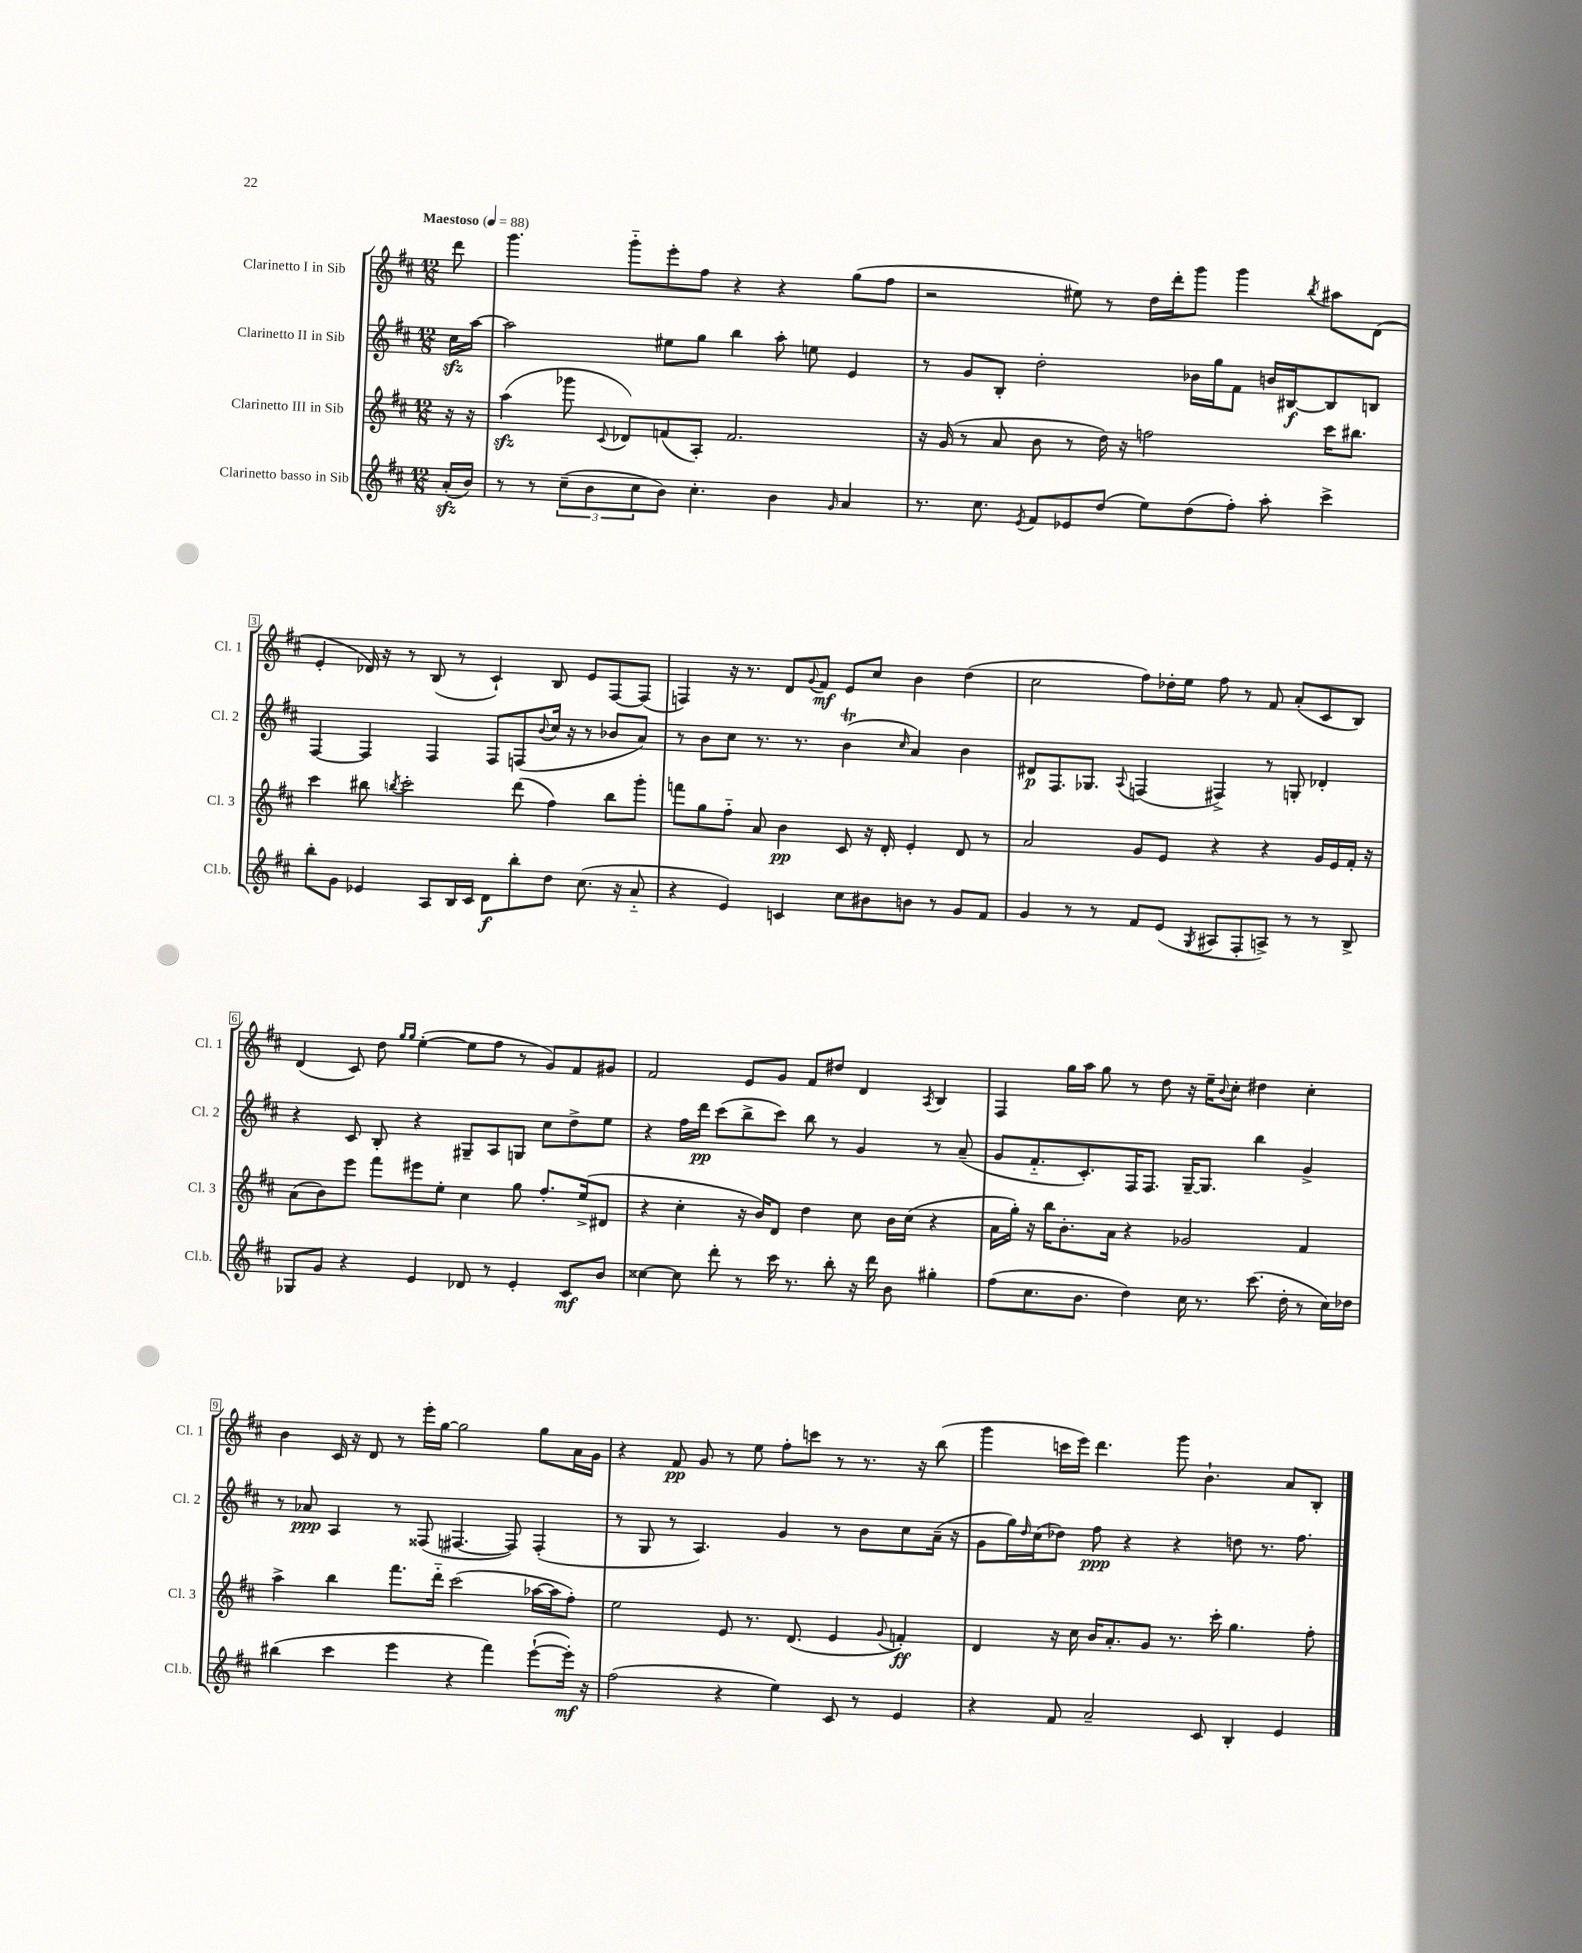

**kern	**dynam	**kern	**dynam	**kern	**dynam	**kern	**dynam
*part4	*part4	*part3	*part3	*part2	*part2	*part1	*part1
*staff4	*staff4	*staff3	*staff3	*staff2	*staff2	*staff1	*staff1
*I"Clarinetto basso in Sib	*	*I"Clarinetto III in Sib	*	*I"Clarinetto II in Sib	*	*I"Clarinetto I in Sib	*
*I'Cl.b.	*	*I'Cl. 3	*	*I'Cl. 2	*	*I'Cl. 1	*
*clefG2	*	*clefG2	*	*clefG2	*	*clefG2	*
*k[f#c#]	*	*k[f#c#]	*	*k[f#c#]	*	*k[f#c#]	*
*M12/8	*	*M12/8	*	*M12/8	*	*M12/8	*
*MM88	*	*MM88	*	*MM88	*	*MM88	*
=	=	=	=	=	=	=	=
!	!	!	!	!	!	!LO:TX:a:B:t=Maestoso	!
(16azz'/LL	.	16r	.	16cc#zz\LL	.	8ddd\	.
16b/JJ)	.	16r	.	[16aa\JJ	.	.	.
=1	=1	=1	=1	=1	=1	=1	=1
8r	.	(4aazz\	.	2aa\]	.	4.ggg\	.
8r	.	.	.	.	.	.	.
(12cc#~\L	.	8ggg-X\	.	.	.	.	.
12b\	.	.	.	.	.	.	.
.	.	8qqc#/	.	.	.	.	.
.	.	8d-X/L)	.	.	.	8ggg\L	.
12cc#\	.	.	.	.	.	.	.
8b\J)	.	(8fn/	.	8ee#X\L	.	8eee'\	.
4.cc#'\	.	8A'/J)	.	8gg\J	.	8ff#\J	.
.	.	2.f/	.	4bb\	.	4r	.
4b\	.	.	.	8aa'\	.	4r	.
.	.	.	.	8een\	.	.	.
16qqg/	.	.	.	.	.	.	.
4a/	.	.	.	4e/	.	(8gg\L	.
.	.	.	.	.	.	8ff#\J	.
=2	=2	=2	=2	=2	=2	=2	=2
8.r	.	16r	.	8r	.	2r	.
.	.	(16g/	.	.	.	.	.
.	.	8r	.	8g/L	.	.	.
8.cc#\	.	.	.	.	.	.	.
.	.	8a/	.	8B'/J	.	.	.
8qe/	.	.	.	.	.	.	.
8f#/L	.	8b\	.	2dd'\	.	.	.
8e-X/	.	8r	.	.	.	8ee#X\)	.
(8dd/J	.	16dd\)	.	.	.	8r	.
.	.	16r	.	.	.	.	.
8ee\L)	.	2ffn\	.	.	.	16dd\LL	.
.	.	.	.	.	.	16ddd'\J	.
(8dd\	.	.	.	16b-X\LL	.	8ggg\J	.
.	.	.	.	16gg\J	.	.	.
8ff#'\J)	.	.	.	8f#\J	.	4ggg\	.
8aa'\	.	.	.	16bn/LL	.	.	.
.	.	.	.	[16B#X/J	f	.	.
.	.	.	.	.	.	8qbb/	.
4ccc#^\	.	16ccc#\KL	.	8B#/]	.	8aa#X\L	.
.	.	8.bb#X\J	.	.	.	.	.
.	.	.	.	8Bn/J	.	(8d\J	.
!!LO:LB:g=z
=3	=3	=3	=3	=3	=3	=3	=3
8bb'\L	.	4ccc#\	.	[4F#/	.	4e'/	.
8g\J	.	.	.	.	.	.	.
4e-X/	.	8bb#X\	.	4F#/]	.	16d-X/)	.
.	.	.	.	.	.	16r	.
.	.	8qbbn/	.	.	.	.	.
.	.	2ccc#'\	.	.	.	8r	.
8A/L	.	.	.	4F#/	.	(8B/	.
16B/L	.	.	.	.	.	8r	.
16c#/JJ	.	.	.	.	.	.	.
8d\L	f	.	.	8F#/L	.	4c#`/)	.
8bb'\	.	(8ddd\	.	(8Fn/	.	.	.
.	.	.	.	8qqb/	.	.	.
8dd\J	.	4ff#\)	.	16cc#/Jk	.	8B/	.
.	.	.	.	16r	.	.	.
(8.cc#\	.	.	.	8r	.	8e/L	.
.	.	8bb\L	.	8b-X/L	.	[8F#/	.
16r	.	.	.	.	.	.	.
8a/	.	8ggg'\J	.	8a/J)	.	(8F#/J]	.
=4	=4	=4	=4	=4	=4	=4	=4
4r	.	8fffn\L	.	8r	.	4Fn/)	.
.	.	8gg\	.	8b\L	.	.	.
4e/)	.	8ff#\J	.	8cc#\J	.	16r	.
.	.	.	.	.	.	8.r	.
.	.	8a/	.	8.r	.	.	.
4cn/	.	4b\	pp	.	.	8d/L	.
.	.	.	.	8.r	.	.	.
.	.	.	.	.	.	8qqg/	.
.	.	.	.	.	.	8f#/J	mf
8cc#\L	.	8c#/	.	(4bT\	.	8e/L	.
8b#X\	.	16r	.	.	.	8cc#/J	.
.	.	16d'/	.	.	.	.	.
.	.	.	.	16qqcc#/	.	.	.
8bn\J	.	4e'/	.	4a/)	.	4b\	.
8r	.	.	.	.	.	.	.
8g/L	.	8d/	.	4b\	.	(4dd\	.
8f#/J	.	8r	.	.	.	.	.
=5	=5	=5	=5	=5	=5	=5	=5
4g/	.	2a/	.	8d#X/L	p	2cc#\	.
.	.	.	.	8.F#/	.	.	.
8r	.	.	.	.	.	.	.
.	.	.	.	8.G-X/J	.	.	.
8r	.	.	.	.	.	.	.
.	.	.	.	8qqA/	.	.	.
8f#/L	.	8g/L	.	(4Fn/	.	8ff#\L)	.
(8e/J	.	8e/J	.	.	.	16dd-X'\L	.
.	.	.	.	.	.	16ee\JJ	.
8qG/	.	.	.	.	.	.	.
8A#X/L	.	4r	.	4F#X^/)	.	8ff#\	.
8F#'/	.	.	.	.	.	8r	.
8An^/J)	.	4r	.	8r	.	8f#/	.
8r	.	.	.	8Gn'/	.	(8a'/L	.
8r	.	16g/LL	.	4d-X'/	.	8c#/	.
.	.	16e/	.	.	.	.	.
8B^/	.	16f#'/JJ	.	.	.	8B/J)	.
.	.	16r	.	.	.	.	.
!!LO:LB:g=z
=6	=6	=6	=6	=6	=6	=6	=6
8G-X/L	.	(8a\L	.	4r	.	(4d/	.
8g/J	.	8b\)	.	.	.	.	.
4r	.	8eee\J	.	8c#/	.	8c#/)	.
.	.	8fff#\L	.	8B'/	.	8dd\	.
.	.	.	.	.	.	16qqgg/LL	.
.	.	.	.	.	.	16qqgg/JJ	.
4e/	.	8eee#X\	.	4r	.	([4ee'\	.
.	.	8ee'\J	.	.	.	.	.
8d-X/	.	4cc#\	.	8G#X~/L	.	8ee\L]	.
8r	.	.	.	8A/	.	8ff#\J	.
4e'/	.	8gg\	.	8Gn/J	.	8r	.
.	.	8.ff#'/L	.	8cc#\L	.	8g/L)	.
8c#/L	mf	.	.	8dd^\	.	8f#/	.
.	.	(16ee^/k	.	.	.	.	.
8b/J	.	8d#X/J	.	8ee\J	.	8g#X/J	.
=7	=7	=7	=7	=7	=7	=7	=7
[4cc##X\	.	4r	.	4r	.	2f#/	.
8cc##\]	.	4cc#'\	.	16ff#\LL	.	.	.
.	.	.	.	16ddd\JJ	pp	.	.
8ddd'\	.	.	.	(8ccc#\L	.	.	.
8r	.	16r	.	8bb^\	.	8e/L	.
.	.	16b/KL)	.	.	.	.	.
16ccc#\	.	8d/J	.	8ccc#\J)	.	8g/J	.
8.r	.	.	.	.	.	.	.
.	.	4dd\	.	8bb\	.	8f#/L	.
8bb'\	.	.	.	8r	.	8dd#X/J	.
16r	.	8cc#\	.	4g/	.	4d/	.
16ddd\	.	.	.	.	.	.	.
8b\	.	16b\LL	.	.	.	.	.
.	.	(16cc#\JJ	.	.	.	.	.
.	.	.	.	.	.	8qA/	.
4gg#X'\	.	4r	.	8r	.	4B/	.
.	.	.	.	(8a~/	.	.	.
=8	=8	=8	=8	=8	=8	=8	=8
(8ff#\L	.	16a\LL	.	8g/L	.	4F#/	.
.	.	16gg'\JJ)	.	.	.	.	.
8.cc#\	.	16r	.	8.f#/	.	.	.
.	.	16bb\KL	.	.	.	.	.
.	.	8.b'\	.	.	.	16gg\LL	.
8.b\J	.	.	.	8.c#'/)	.	16aa\JJ	.
.	.	.	.	.	.	8gg\	.
.	.	16a\Jk	.	.	.	.	.
4dd\)	.	4r	.	16F#/K	.	8r	.
.	.	.	.	8.F#/J	.	.	.
.	.	.	.	.	.	8dd\	.
16cc#\	.	2g-X/	.	[16G~/KL	.	16r	.
8.r	.	.	.	8.G/J]	.	16ee~\KL	.
.	.	.	.	.	.	8qqb/	.
.	.	.	.	.	.	8cc#'\J	.
(8.ccc#\	.	.	.	4bb\	.	4dd#X\	.
16dd'\	.	.	.	.	.	.	.
8r	.	4f#/	.	4g^/	.	4cc#'\	.
16cc#\LL)	.	.	.	.	.	.	.
16dd-X\JJ	.	.	.	.	.	.	.
!!LO:LB:g=z
=9	=9	=9	=9	=9	=9	=9	=9
(4bb#X\	.	4aa^\	.	8r	.	4b\	.
.	.	.	.	8a-X/	ppp	.	.
4ccc#\	.	4bb\	.	4A/	.	16c#/	.
.	.	.	.	.	.	16r	.
.	.	.	.	.	.	8d/	.
4eee\	.	8.fff#\L	.	8r	.	8r	.
.	.	.	.	(8F##X/	.	16eee'\LL	.
.	.	16ddd\Jk	.	.	.	[16gg\JJ	.
4r	.	(2ccc#\	.	[4.F#X/	.	2gg\]	.
4fff#\)	.	.	.	.	.	.	.
.	.	.	.	8F#/])	.	.	.
([8eee`\L	.	[16aa-X\LL	.	(4F#'/	.	8gg\L	.
.	.	16aa-\J]	.	.	.	.	.
16eee'\Jk])	mf	8ff#'\J)	.	.	.	16a\L	.
16r	.	.	.	.	.	16g\JJ	.
=10	=10	=10	=10	=10	=10	=10	=10
(2ff#\	.	2ee\	.	8r	.	4r	.
.	.	.	.	8G/	.	.	.
.	.	.	.	8r	.	8f#/	pp
.	.	.	.	4.A/)	.	8g/	.
4r	.	8e/	.	.	.	8r	.
.	.	8.r	.	.	.	8ee\	.
4ee\)	.	.	.	4g/	.	8ff#'\L	.
.	.	(8.d/	.	.	.	.	.
.	.	.	.	.	.	8cccn\J	.
8c#/	.	4e/	.	8r	.	8r	.
8r	.	.	.	8b\L	.	8.r	.
.	.	8qqg/	.	.	.	.	.
4e/	.	4fn'/)	ff	8cc#\	.	.	.
.	.	.	.	.	.	16r	.
.	.	.	.	(16a~\Jk	.	(8bb\	.
.	.	.	.	16r	.	.	.
=11	=11	=11	=11	=11	=11	=11	=11
4r	.	4d/	.	8g\L	.	4ggg\	.
.	.	.	.	16gg\L)	.	.	.
.	.	.	.	16qqdd/	.	.	.
.	.	.	.	(16cc#\J	.	.	.
8f#/	.	16r	.	8dd-X\J)	.	16cccn\LL	.
.	.	16cc#\	.	.	.	16eee\JJ)	.
2a~/	.	16b/KL	.	8ff#\	ppp	4.ddd\	.
.	.	8.a'/	.	.	.	.	.
.	.	.	.	4r	.	.	.
.	.	8g/J	.	.	.	.	.
.	.	8.r	.	4r	.	8ggg\	.
8c#/	.	.	.	.	.	4.b`\	.
.	.	16ccc#'\	.	.	.	.	.
4B'/	.	4.gg\	.	8ddn\	.	.	.
.	.	.	.	8.r	.	.	.
4e/	.	.	.	.	.	8a/L	.
.	.	.	.	8.ff#\	.	.	.
.	.	8ff#'\	.	.	.	8B'/J	.
==	==	==	==	==	==	==	==
*-	*-	*-	*-	*-	*-	*-	*-
